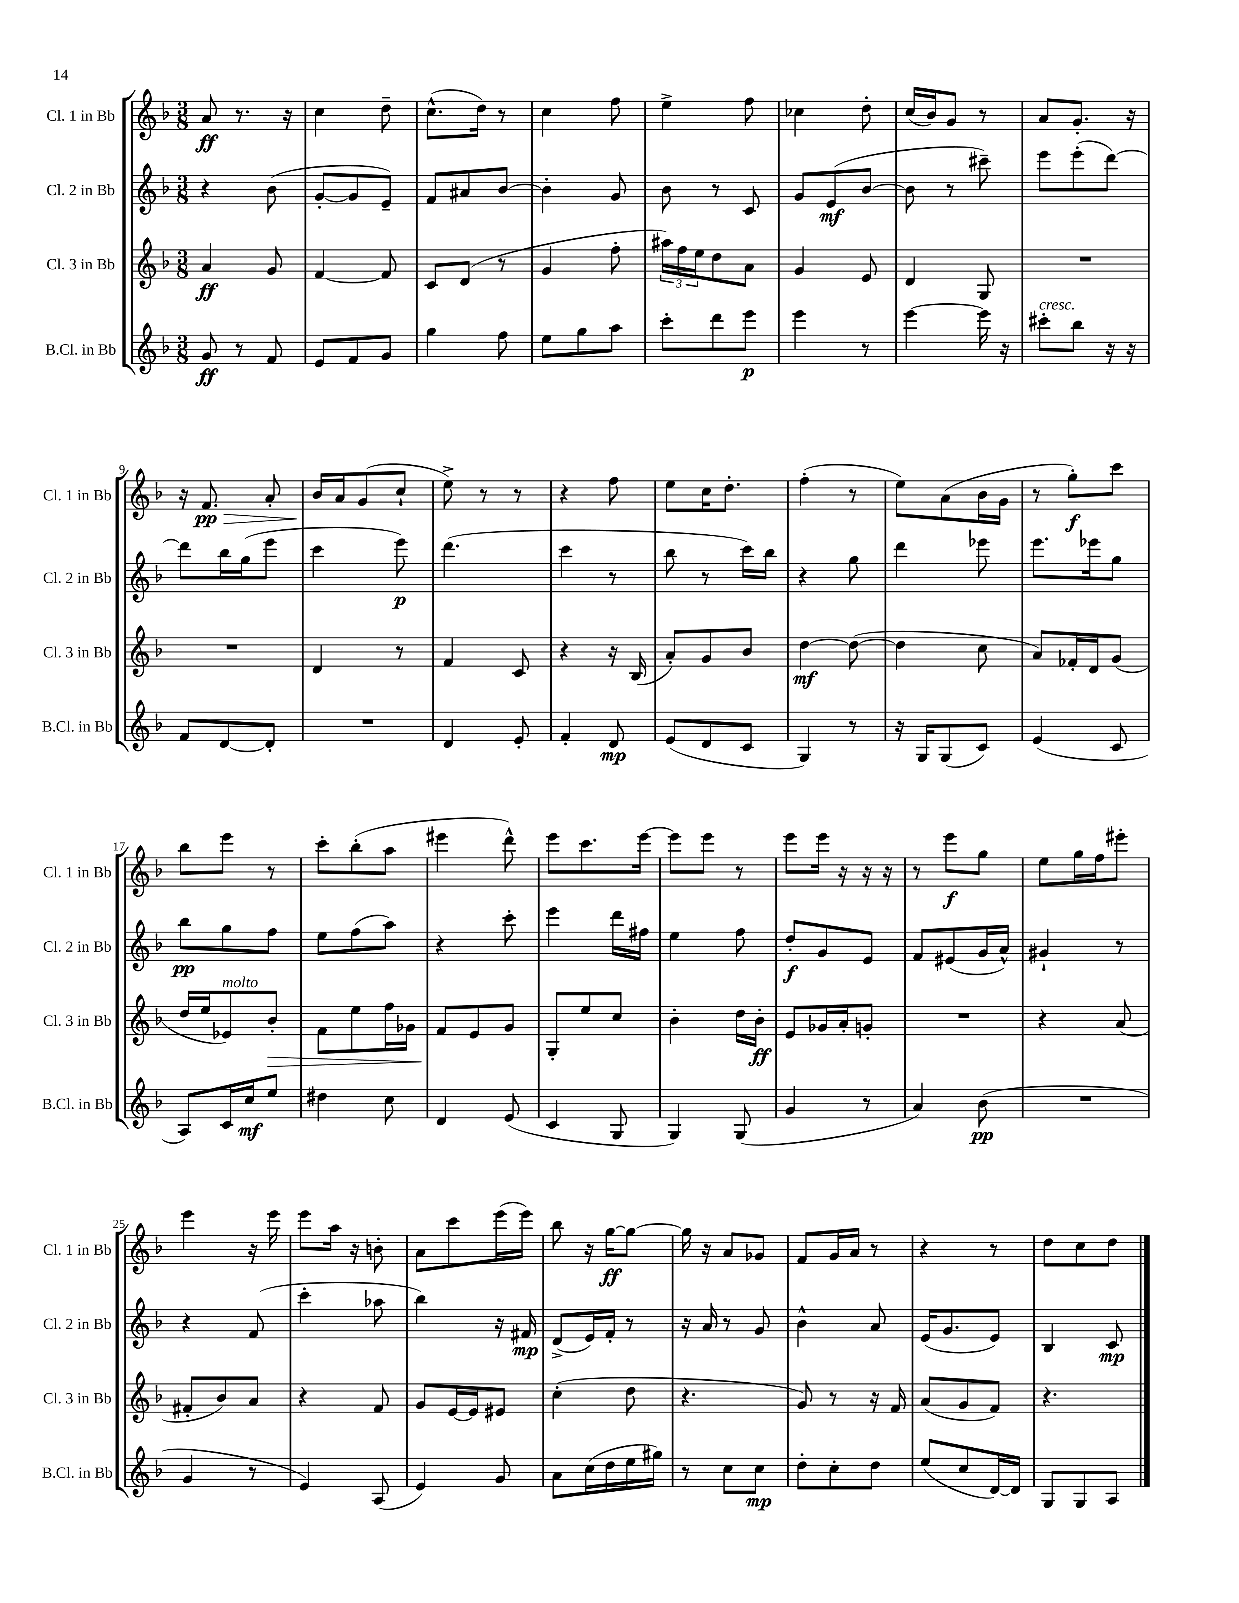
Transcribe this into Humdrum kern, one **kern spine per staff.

**kern	**kern	**kern	**kern
*staff4	*staff3	*staff2	*staff1
*clefG2	*clefG2	*clefG2	*clefG2
*k[b-]	*k[b-]	*k[b-]	*k[b-]
*M3/8	*M3/8	*M3/8	*M3/8
8g	4a	4r	8a
8r	.	.	8.r
8f	8g	(8b-	.
.	.	.	16r
=	=	=	=
8e	[4f	[8g'	4cc
8f	.	8g]	.
8g	8f]	8e~)	8dd~
=	=	=	=
4gg	8c	8f	(8.cc^^
.	(8d	8a#	.
.	.	.	16dd)
8ff	8r	[8b-	8r
=	=	=	=
8ee	4g	4b-']	4cc
8gg	.	.	.
8aa	8ff'	8g	8ff
=	=	=	=
8ccc'	24aa#)	8b-	4ee^
.	24ff	.	.
.	24ee	.	.
8ddd	8dd	8r	.
8eee	8a	8c	8ff
=	=	=	=
4eee	4g	8g	4cc-
.	.	(8e	.
8r	8e	[8b-	8dd'
=	=	=	=
[4eee	4d	8b-]	(16cc
.	.	.	16b-)
.	.	8r	8g
16eee]	8G	8ccc#~)	8r
16r	.	.	.
=	=	=	=
8ccc#'	4.r	8eee	8a
8bb-	.	(8eee'	8.g'
16r	.	[8ddd)	.
16r	.	.	16r
=	=	=	=
8f	4.r	8ddd]	16r
.	.	.	8.f
[8d	.	16bb-	.
.	.	(16gg	.
8d']	.	8eee	8a'
=	=	=	=
4.r	4d	4ccc	16b-
.	.	.	16a
.	.	.	(8g
.	8r	8eee)	8cc`
=	=	=	=
4d	4f	(4.ddd	8ee^)
.	.	.	8r
8e'	8c	.	8r
=	=	=	=
4f'	4r	4ccc	4r
8d	16r	8r	8ff
.	(16B-	.	.
=	=	=	=
(8e	8a')	8bb-	8ee
8d	8g	8r	16cc
.	.	.	8.dd'
8c	8b-	16ccc)	.
.	.	16bb-	.
=	=	=	=
4G)	[4dd	4r	(4ff'
8r	(8dd_	8gg	8r
=	=	=	=
16r	4dd]	4ddd	8ee)
16G	.	.	.
(8G	.	.	(8a
8c)	8cc	8eee-	16b-
.	.	.	16g
=	=	=	=
(4e	8a)	8.eee	8r
.	16f-'	.	8gg')
.	16d	16eee-	.
8c	(8g	8gg	8ccc
=	=	=	=
8A)	16dd	8bb-	8bb-
.	16ee	.	.
16c	8e-)	8gg	8eee
16cc	.	.	.
8ee	8b-'	8ff	8r
=	=	=	=
4dd#	8f	8ee	8ccc'
.	8ee	(8ff	(8bb-'
8cc	16ff	8aa)	8aa
.	16g-	.	.
=	=	=	=
4d	8f	4r	4eee#
.	8e	.	.
(8e	8g	8ccc'	8ddd^^)
=	=	=	=
4c	8G'	4eee	8eee
.	8ee	.	8.ccc
8G	8cc	16ddd	.
.	.	16ff#	[16eee
=	=	=	=
4G)	4b-'	4ee	8eee]
.	.	.	8eee
(8G	16dd	8ff	8r
.	16b-'	.	.
=	=	=	=
4g	8e	8dd'	8eee
.	16g-	8g	16eee
.	16a'	.	16r
8r	8g'	8e	16r
.	.	.	16r
=	=	=	=
4a)	4.r	8f	8r
.	.	(8e#	8eee
(8b-	.	16g	8gg
.	.	16a^^)	.
=	=	=	=
4.r	4r	4g#`	8ee
.	.	.	16gg
.	.	.	16ff
.	(8a	8r	8eee#'
=	=	=	=
4g	8f#'	4r	4eee
.	8b-)	.	.
8r	8a	(8f	16r
.	.	.	16eee
=	=	=	=
4e)	4r	4ccc'	8eee
.	.	.	16aa
.	.	.	16r
(8A	8f	8aa-	8b'
=	=	=	=
4e)	8g	4bb-)	8a
.	[16e	.	8ccc
.	16e]	.	.
8g	8e#	16r	(16eee
.	.	16f#	16eee)
=	=	=	=
8a	(4cc'	(8d^	8bb-
(16cc	.	16e)	16r
16dd	.	16f'	[16gg
16ee	8dd	8r	8gg_
16gg#)	.	.	.
=	=	=	=
8r	4.r	16r	16gg]
.	.	16a	16r
8cc	.	8r	8a
8cc	.	8g	8g-
=	=	=	=
8dd'	8g)	4b-^^	8f
8cc'	8r	.	16g
.	.	.	16a
8dd	16r	8a	8r
.	16f	.	.
=	=	=	=
(8ee	(8a	(16e	4r
.	.	8.g	.
8cc	8g	.	.
[16d)	8f)	8e)	8r
16d]	.	.	.
=	=	=	=
8G	4.r	4B-	8dd
8G	.	.	8cc
8A	.	8c	8dd
==	==	==	==
*-	*-	*-	*-
